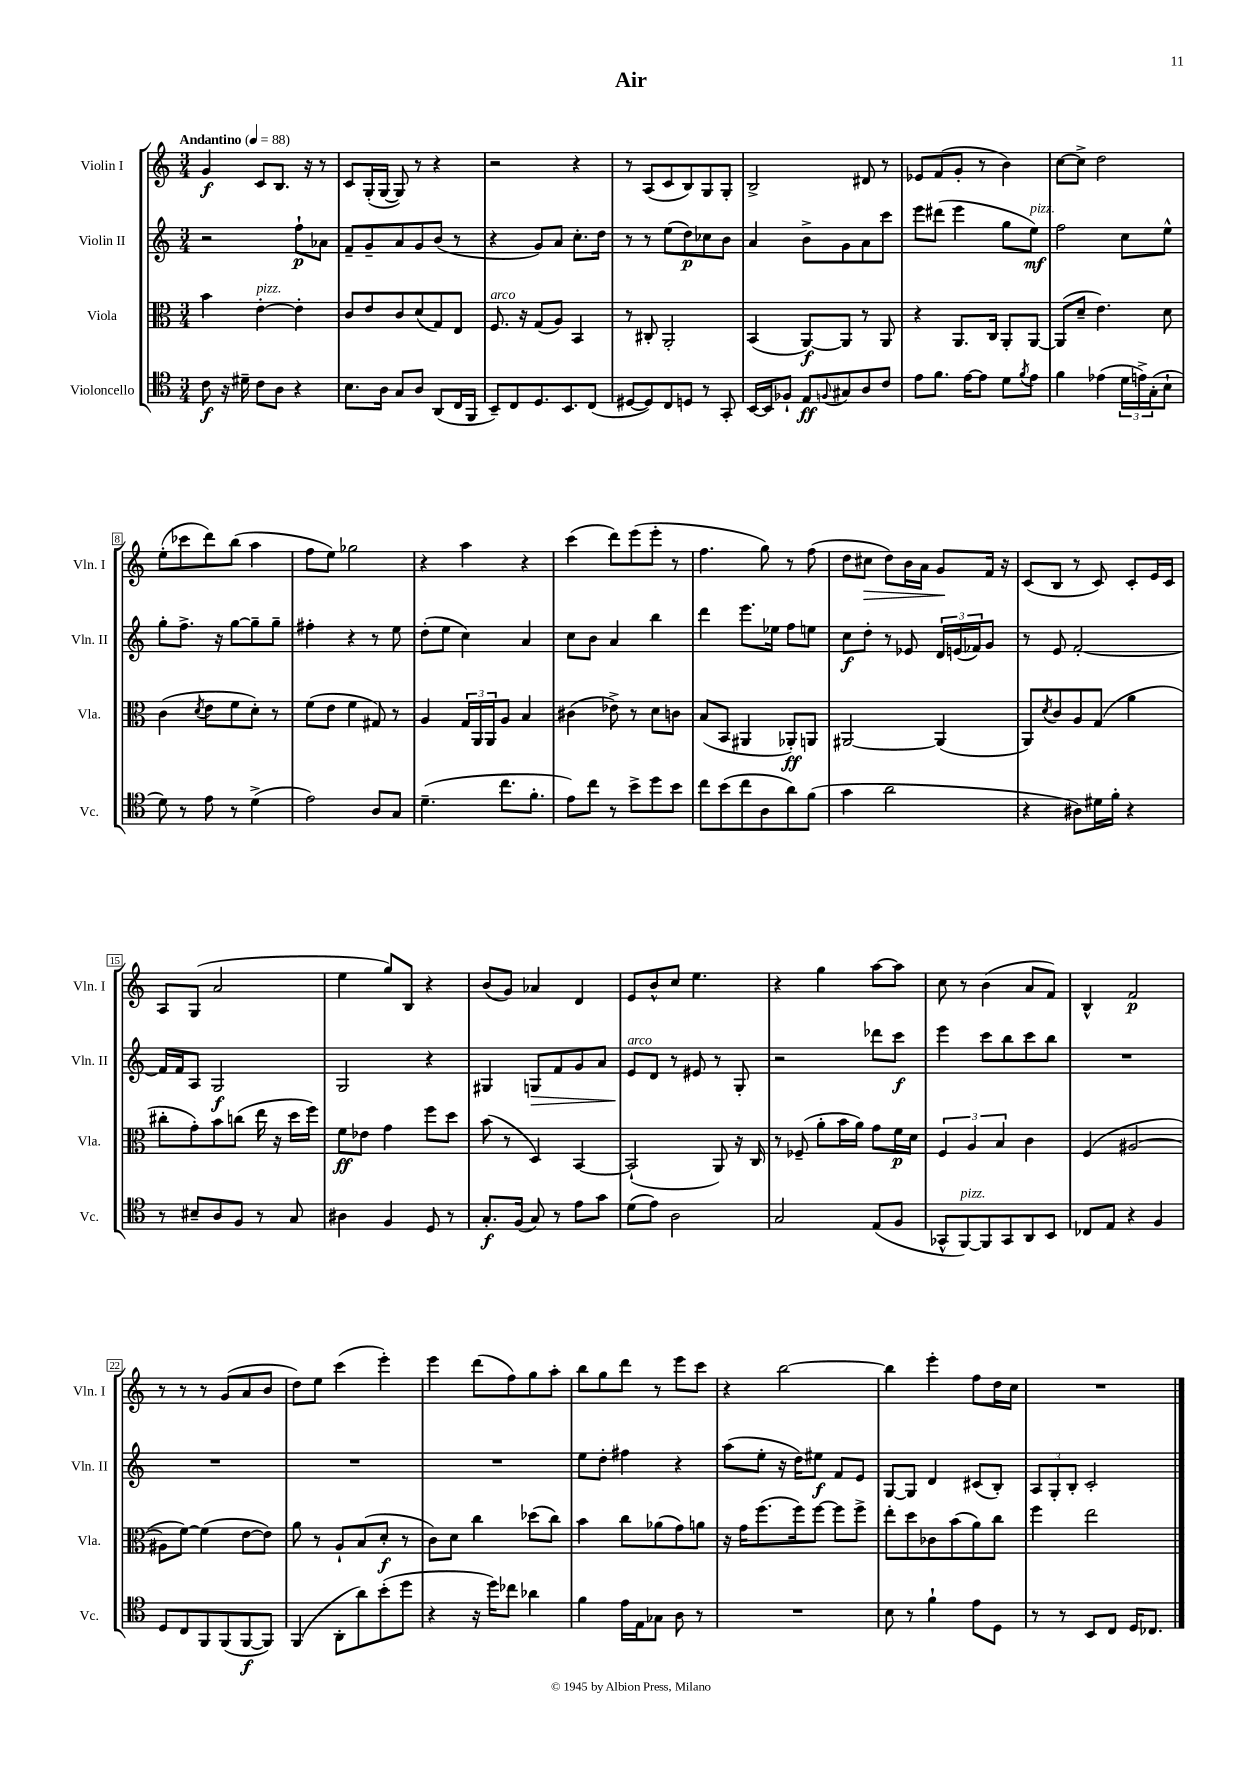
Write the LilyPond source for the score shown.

\header { title = "Air" }
<<
\new StaffGroup <<
\new Staff = "s0" \with { instrumentName = "Violin I" shortInstrumentName = "Vln. I" } {
    \clef treble \key c \major \numericTimeSignature \time 3/4 \tempo "Andantino" 4 = 88
    g'4\f c'8 b8. r16 r8 |
    c'8 g16-.( g16~ g8) r8 r4 |
    r2 r4 |
    r8 a8( c'8 b8) g8 g8-. |
    b2-> dis'8 r8 |
    ees'8 f'8( g'8-. r8 b'4) |
    c''8~ c''8-> d''2 |
    e''8-.( ces'''8 d'''8) b''8( a''4 |
    f''8 e''8) ges''2 |
    r4 a''4 r4 |
    c'''4( d'''8) e'''8( e'''8-. r8 |
    f''4. g''8) r8 f''8( |
    d''8 cis''8\> d''8) b'16 a'16 g'8\! f'16 r16 |
    c'8( b8 r8 c'8) c'8-. e'16 c'16 |
    a8 g8( a'2 |
    e''4 g''8) b8 r4 |
    b'8( g'8) aes'4 d'4 |
    e'8 b'8-^ c''8 e''4. |
    r4 g''4 a''8~ a''8 |
    c''8 r8 b'4( a'8 f'8) |
    b4-^ f'2\p |
    r8 r8 r8 g'8( a'8 b'8 |
    d''8) e''8 c'''4( e'''4-.) |
    e'''4 d'''8( f''8) g''8 a''8-. |
    b''8 g''8 d'''8 r8 e'''8 c'''8 |
    r4 b''2~ |
    b''4 e'''4-. f''8 d''16 c''16 |
    R2. \bar "|." |
}
\new Staff = "s1" \with { instrumentName = "Violin II" shortInstrumentName = "Vln. II" } {
    \clef treble \key c \major \numericTimeSignature \time 3/4
    r2 f''8-!\p aes'8 |
    f'8-- g'8-- a'8 g'8 b'8( r8 |
    r4 g'8) a'8 c''8.-. d''16 |
    r8 r8 e''8( d''8\p) ces''8 b'8 |
    a'4 b'8-> g'8 a'8 c'''8 |
    e'''8 dis'''8( e'''4 g''8 e''8\mf^\markup { \italic "pizz." }) |
    f''2 c''8 e''8-^ |
    g''8-. f''8.-> r16 g''8~ g''8-- g''8-- |
    fis''4-. r4 r8 e''8 |
    d''8-.( e''8 c''4) a'4 |
    c''8 b'8 a'4 b''4 |
    d'''4 e'''8. ees''16 f''8 e''8 |
    c''8\f d''8-. r8 ees'8 \tuplet 3/2 { d'16 e'16( fes'16) } g'8 |
    r8 e'8 f'2~-. |
    f'16 f'16 a8 g2\f |
    g2 r4 |
    gis4 g8\> f'8 g'8 a'8 |
    e'8\!^\markup { \italic "arco" } d'8 r8 eis'8 r8 g8-. |
    r2 des'''8 c'''8\f |
    e'''4 c'''8 b''8 c'''8 b''8 |
    R2. |
    R2. |
    R2. |
    R2. |
    e''8 d''8-. fis''4 r4 |
    a''8( e''8-. r16 d''16) eis''8\f f'8 e'8 |
    g8~ g8 d'4 cis'8( b8-.) |
    \tuplet 3/2 { a8 g8-. b8-. } c'2-. \bar "|." |
}
\new Staff = "s2" \with { instrumentName = "Viola" shortInstrumentName = "Vla." } {
    \clef alto \key c \major \numericTimeSignature \time 3/4
    b'4 e'4~-.^\markup { \italic "pizz." } e'4-. |
    c'8 e'8 c'8 d'8( g8) e8 |
    f8.^\markup { \italic "arco" } r16 g8( a8) b,4 |
    r8 cis8-. a,2-. |
    b,4( a,8~\f) a,8 r8 a,8 |
    r4 a,8. c16 a,8-. a,8~ |
    a,8( d'8-- e'4.) d'8 |
    c'4( \acciaccatura { d'8 } e'8 f'8 d'8-.) r8 |
    f'8( e'8 f'4 gis8) r8 |
    a4 \tuplet 3/2 { g16 a,16 a,16 } a8 b4 |
    cis'4( ees'8->) r8 d'8 c'8 |
    b8( b,8 ais,4 aes,8-.\ff) a,8 |
    ais,2~ ais,4( |
    a,8) \acciaccatura { d'8 } c'8 a8 g8( a'4 |
    cis''8-. g'8-.) b'8 c''8( e''16 r16 d''16 f''16) |
    f'8\ff ees'8 g'4 f''8 d''8 |
    b'8( r8 d4) b,4~ |
    b,2-!( a,8) r16 c16 |
    r8 fes8--( a'8-. b'16 a'16) g'8 f'16\p d'16 |
    \tuplet 3/2 { f4 a4 b4 } c'4 |
    f4( ais2~ |
    ais8 f'8~) f'4( e'8~ e'8) |
    a'8 r8 a8-! b8( d'8-.\f r8 |
    c'8) d'8 c''4 des''8( c''8) |
    b'4 c''8 aes'8( g'8) a'8 |
    r16 g'16 f''8.( f''16) f''8~ f''8 f''8-> |
    e''8-. d''8 ces'8 b'8( a'8) c''8 |
    f''4 e''2 \bar "|." |
}
\new Staff = "s3" \with { instrumentName = "Violoncello" shortInstrumentName = "Vc." } {
    \clef tenor \key c \major \numericTimeSignature \time 3/4
    c'8\f r16 dis'16-- c'8 a8 r4 |
    b8. a16 g8 a8 a,8( c16 f,16 |
    b,8--) c8 d8. b,8. c8( |
    dis8~ dis8) c8 d8 r8 g,8-. |
    b,16~ b,16 fes8-! e8\ff \appoggiatura { f8 } gis8 a8 c'8 |
    e'8 f'8. e'16~ e'8 d'8 \acciaccatura { f'8 } e'8 |
    f'4 ees'4( \tuplet 3/2 { d'16 e'16->) g16-.( } b8-! |
    d'8) r8 e'8 r8 d'4->( |
    e'2) a8 g8 |
    d'4.--( c''8. f'8.-. |
    e'8) c''8 r8 b'8-> d''8 b'8 |
    c''8 b'8( c''8 a8 a'8) f'8( |
    g'4 a'2 |
    r4 ais8) dis'16 f'16-. r4 |
    r8 bis8-- a8 f8 r8 g8 |
    ais4 f4 d8 r8 |
    g8.-.\f f16( g8) r8 e'8 g'8 |
    d'8( e'8) a2 |
    g2 e8( f8 |
    ges,8-^ f,8~^\markup { \italic "pizz." }) f,8 ges,8 a,8 b,8 |
    ces8 e8 r4 f4 |
    d8 c8 f,8 f,8( f,8~\f f,8) |
    f,4( a,8-. a'8) b'8-.( d''8 |
    r4 r16 d''16) ces''8 aes'4 |
    f'4 e'16 e16 ges8 a8 r8 |
    R2. |
    b8 r8 f'4-! e'8 d8 |
    r8 r8 b,8 c8 d16 ces8. \bar "|." |
}
>>
>>
\layout { \context { \Score \override BarNumber.stencil = #(make-stencil-boxer 0.1 0.3 ly:text-interface::print) } }
